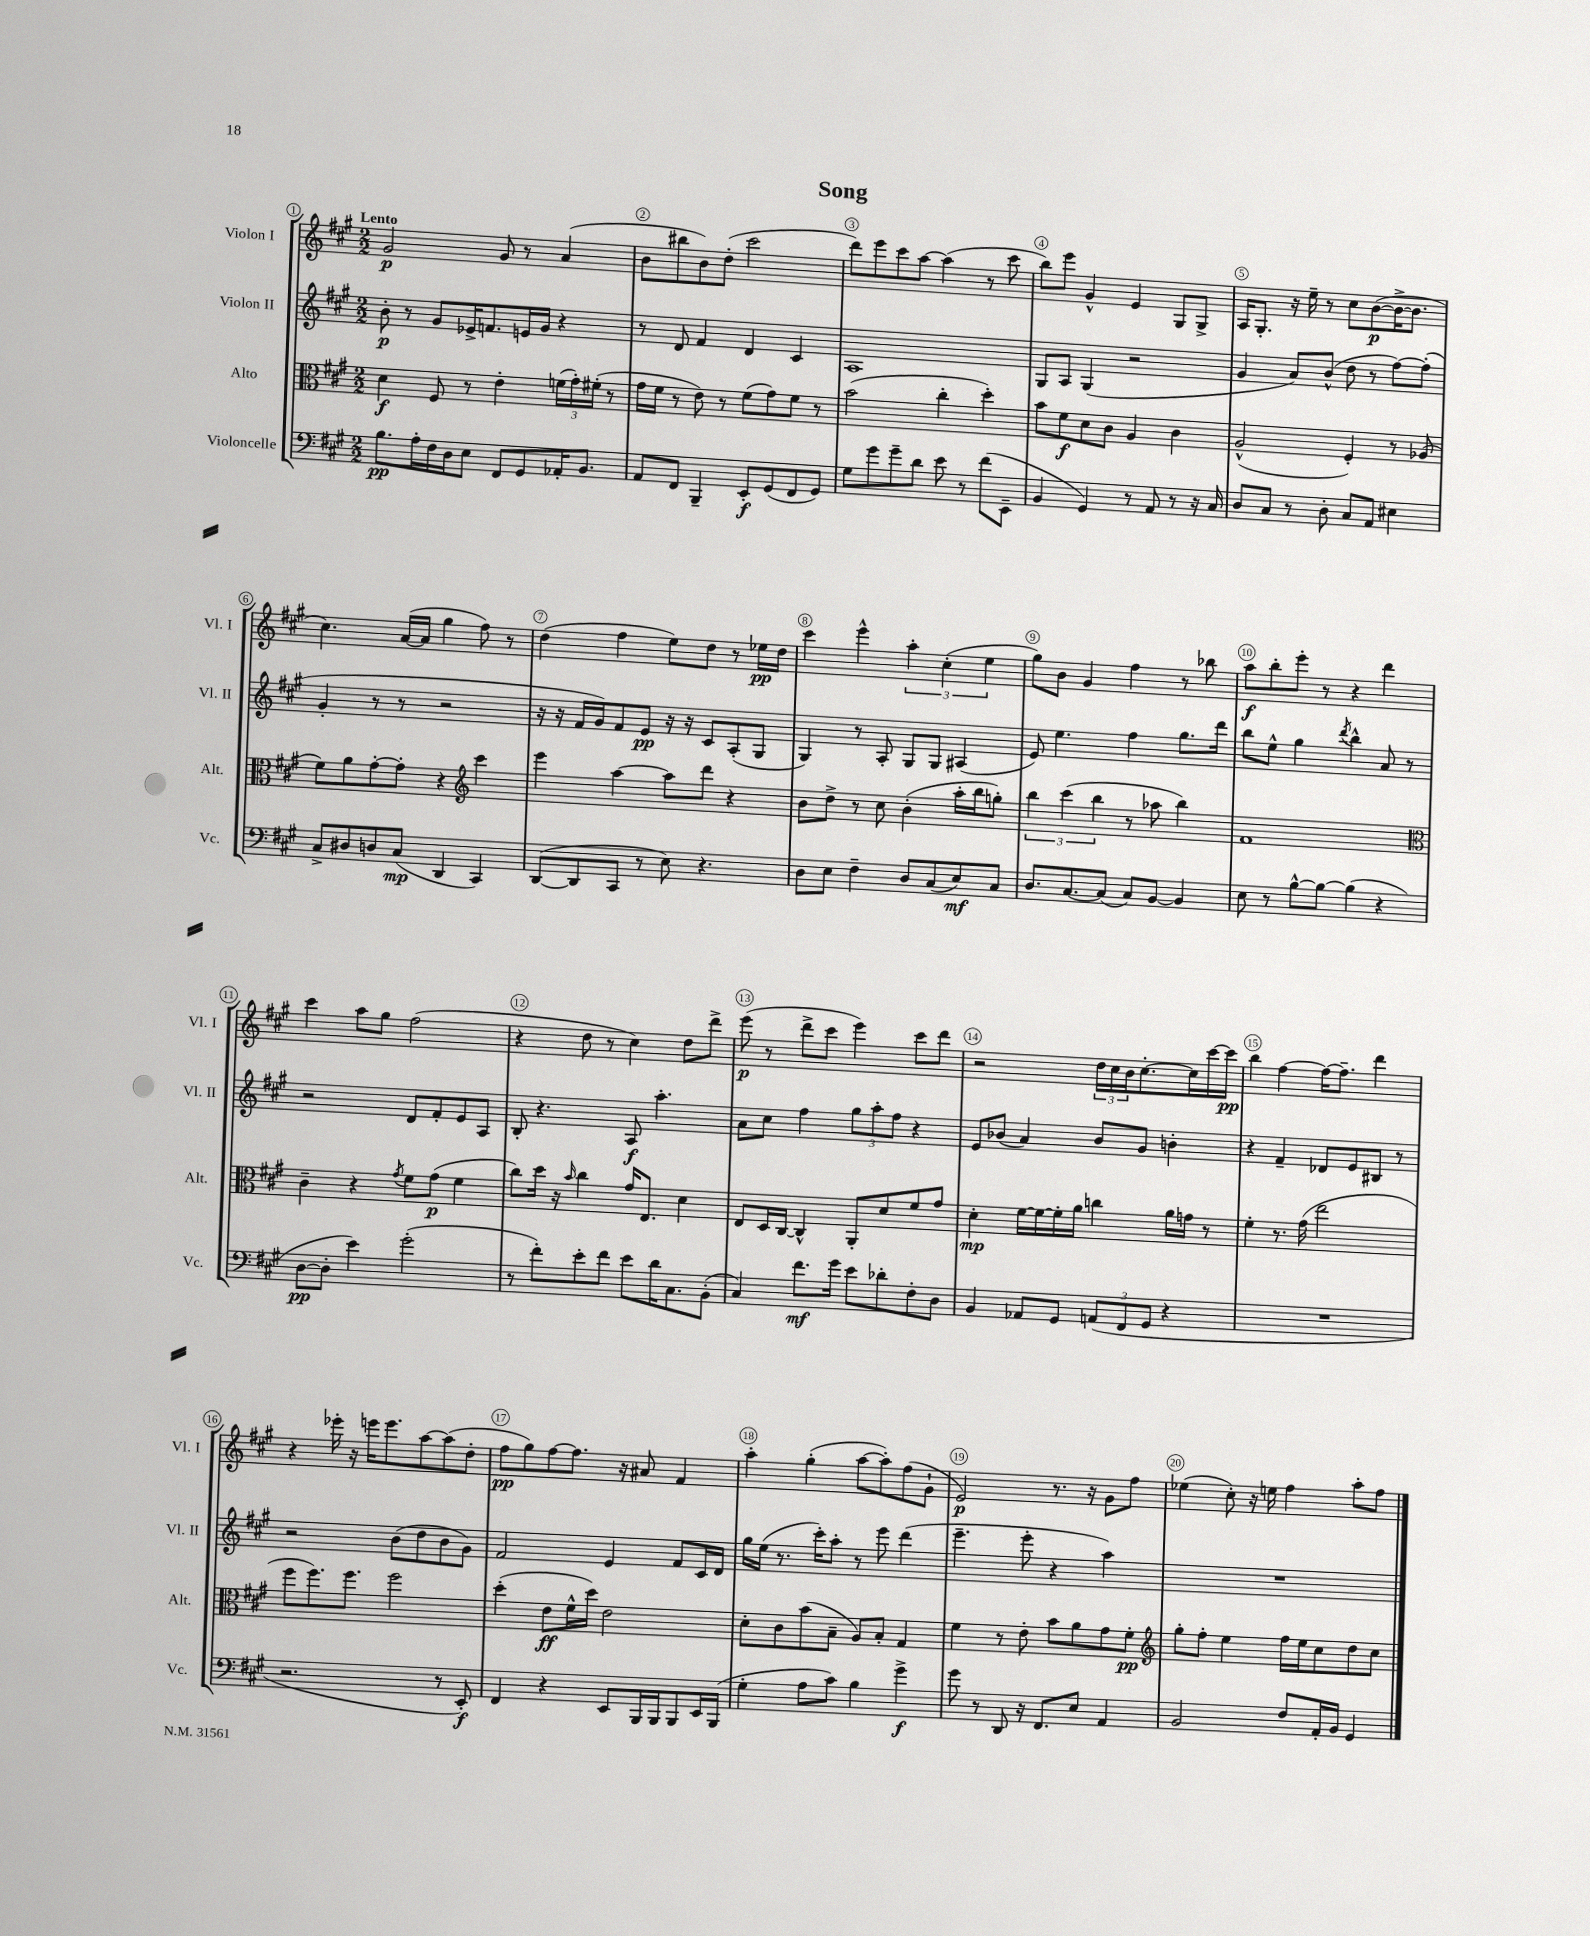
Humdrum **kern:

**kern	**kern	**kern	**kern
*staff4	*staff3	*staff2	*staff1
*clefF4	*clefC3	*clefG2	*clefG2
*k[f#c#g#]	*k[f#c#g#]	*k[f#c#g#]	*k[f#c#g#]
*M2/2	*M2/2	*M2/2	*M2/2
8.B\L	4d\	8b'\	2g#/
.	.	8r	.
16A'\L	.	.	.
16F#\	8F#/	8g#/L	.
16D\J	.	.	.
8E\J	8r	16e-^/K	.
.	.	8.f/	.
8FF#/L	4e'\	.	8g#/
8GG#/	.	16e/L	8r
.	.	16g#/JJ	.
16AA-'/K	(24f\LL	4r	(4a/
.	24g#'\)	.	.
8.BB/J	.	.	.
.	(24f#'\JJ	.	.
.	8r	.	.
=	=	=	=
8AA/L	16g#\LL	8r	8b\L
.	16f#\JJ	.	.
8FF#/J	8r	8d/	8bb#\
4BBB~/	8e\)	4f#/	8b\)
.	8r	.	(8dd'\J
8EE'/L	(8f#\L	4d/	2ccc#\
(8GG#/	8g#\)	.	.
8FF#/	8f#\J	4c#/	.
8GG#/J)	8r	.	.
=	=	=	=
8G#\L	(2b\	1A	8ddd\L)
8g#\	.	.	8eee\
8g#~\	.	.	8ccc#\
8d\J	.	.	[8aa\J
8e\	4cc#'\	.	(4aa\]
8r	.	.	.
(8f#\L	4dd'\)	.	8r
8EE~\J	.	.	8ccc#\
=	=	=	=
4BB/	8b\L	8G#/L	8bb\L)
.	8f#\	8A/J	8eee\J
4GG#/)	8d\	(4G#/	4g#^^/
.	8c#\J	.	.
8r	4A/	2r	4e/
8AA/	.	.	.
8r	4c#\	.	8G#/L
16r	.	.	8G#^/J
16C#/	.	.	.
=	=	=	=
8D/L	(2A^^/	4g#/	16A/LK
.	.	.	8.G#'/J
8C#/J	.	.	.
8r	.	8a/L)	16r
.	.	.	16ee~\
8D'\	.	(8b^^/J	8r
8C#/L	4F#'/)	8dd\	8cc#\L
8AA/J	.	8r	([8b\
4E#\	8r	[8ff#\L)	16b^\_K
.	.	.	8.b\]J
.	(8A-/	(8ff#'\]J	.
=	=	=	=
8C#^/L	8f#\L)	4g#'/	4.cc#\)
8D#/	8a\	.	.
8D/	[8g#'\	8r	.
(8C#/J	8g#'\]J	8r	([16a/LL
.	.	.	16a/]JJ
4DD/	4r	2r	4gg#\
*	*clefG2	*	*
4CC#/)	4ccc#\	.	8ff#\)
.	.	.	8r
=	=	=	=
([8DD/L	4eee\	16r	(4dd\
.	.	16r	.
8DD/]	.	16f#/LL	.
.	.	16g#/J)	.
8CC#/J	[4aa\	8f#/	4ff#\
8r	.	8e/J	.
8E\)	8aa\]L	16r	8ee\L)
.	.	16r	.
4.r	8ddd\J	8c#/L	8dd\J
.	4r	(8A'/	8r
.	.	8G#/J	16ee-\LL
.	.	.	16dd\JJ
=	=	=	=
8D\L	8b\L	4G#/)	4ccc#\
8E\J	8dd^\J	.	.
4F#~\	8r	8r	4eee^^\
.	8cc#\	8A'/	.
8D/L	(4b'\	8G#/L	6aa'\
(8C#/	.	8G#/J	.
.	.	.	(6cc#'\
8E/)	16aa'\LL	(4A#/	.
.	16bb\J	.	.
.	.	.	6ee\
8C#/J	8gg'\J)	.	.
=	=	=	=
8.D/L	6bb\	8e/)	8gg#\L)
.	.	4.ee\	8b\J
.	(6ccc#\	.	.
[8.C#/	.	.	.
.	.	.	4g#/
.	6bb\	.	.
(8C#/]J	.	.	.
8C#/L)	8r	4ff#\	4ff#\
[8BB/J	8aa-\	.	.
4BB/]	4bb\)	8.gg#\L	8r
.	.	.	8bb-\
.	.	16ddd\Jk	.
=	=	=	=
8E\	1f#	8bb\L	8aa\L
8r	.	8ee^^\J	8bb'\
[8B^^\L	.	4gg#\	8eee'\J
8B\_J	.	.	8r
.	.	8qddd/	.
(4B\]	.	4bb^^\	4r
4r	.	8a/	4ddd\
.	.	8r	.
=	=	=	=
*	*clefC3	*	*
[8D\L	4c#~\	2r	4ccc#\
8D'\]J	.	.	.
4e\)	4r	.	8aa\L
.	.	.	8gg#\J
.	8qg#/	.	.
(2g#'\	8f#\L	8d/L	(2ff#\
.	(8g#\J	8f#'/	.
.	4f#\	8e/	.
.	.	8A/J	.
=	=	=	=
8r	8cc#\L)	8B'/	4r
8f#'\L)	16dd\Jk	4.r	.
.	16r	.	.
.	16qqb/	.	.
8e'\	4cc#\	.	8dd\
8f#\J	.	.	8r
8e\L	16g#/LK	8A/	4cc#\)
.	8.E/J	.	.
16d\K	.	4.aa'\	.
8.C#\	.	.	.
.	4d\	.	8dd\L
(8BB'\J	.	.	8ddd^\J
=	=	=	=
4C#/)	8E/L	8a\L	(8eee\
.	16D/L	8cc#\J	8r
.	[16C#/JJ	.	.
8.f#\L	4C#^^/]	4ff#\	8ddd^\L
.	.	.	8ccc#\J
16g#\Jk	.	.	.
8e\L	8AA'/L	12gg#\L	4eee\)
.	.	12aa'\	.
8d-'\	8d/	.	.
.	.	12ff#\J	.
8F#'\	8f#/	4r	8ccc#\L
8D\J	8g#/J	.	8ddd\J
=	=	=	=
4BB/	4d'\	8e/L	2r
.	.	(8b-/J	.
8AA-/L	[16f#\LL	4a/)	.
.	16f#\_	.	.
8GG#/J	16f#'\]	.	.
.	16a\JJ	.	.
(12AA/L	4cc\	8b-/L	24dd\LL
.	.	.	24cc#\
12FF#/	.	.	24b\J
.	.	8g#/J	[8.cc#'\
12GG#/J	.	.	.
4r	16a\LL	4b'\	.
.	16g\JJ	.	16cc#\]L
.	8r	.	[16ccc#\
.	.	.	16ccc#\]JJ
=	=	=	=
1r	4f#'\	4r	4bb\
.	8.r	4f#~/	[4ff#\
.	(16g#\	.	.
.	2ee\	8d-/L	16ff#\_LK
.	.	.	8.ff#~\]J
.	.	8e/	.
.	.	8B#/J	4ddd\
.	.	8r	.
=	=	=	=
2.r	8ff#\L	2r	4r
.	8.ff#\)	.	.
.	.	.	16eee-'\
.	8.ff#\J	.	16r
.	.	.	16eee\LK
.	.	.	8.eee\
.	2ff#\	(8b\L	.
.	.	8dd\	[8aa\
8r	.	8b\	(8aa\]
8EE'/)	.	8g#\J)	8dd'\J
=	=	=	=
4FF#/	(4dd'\	2f#/	8ff#\L
.	.	.	8gg#\)
4r	8e\L	.	[8ff#\
.	16f#^^\L	.	8.ff#\]J
.	16dd\JJ)	.	.
8EE/L	2e\	4e/	.
.	.	.	16r
16BBB/L	.	.	8a#/
16BBB/J	.	.	.
8BBB/	.	8f#/L	4f#/
16EE/L	.	16c#/L	.
(16BBB/JJ	.	16d/JJ	.
=	=	=	=
4G#'\	8d'\L	16gg#\LL	4aa'\
.	.	(16ee\JJ	.
.	8c#\	8.r	.
8A\L	(8b\	.	(4gg#'\
.	.	16ccc#'\LK)	.
8c#\J)	8B~\J	8aa'\J	.
4B\	8A/L)	8r	[8aa\L
.	8B'/J	8eee\	8aa'\])
4g#^\	4G#/	(4ddd\	(8ff#\
.	.	.	8g#`\J
=	=	=	=
8g#\	4f#\	4.eee~\	2e/)
8r	.	.	.
8DD/	8r	.	.
16r	8e'\	8eee'\	.
8.FF#/L	.	.	.
.	8b\L	4r	8.r
8E/J	8a\	.	.
.	.	.	16r
4AA/	8g#\	4aa\)	8g#\L
.	8f#'\J	.	8ff#\J
=	=	=	=
*	*clefG2	*	*
2BB/	8gg#'\L	1r	(4ee-\
.	8ff#'\J	.	.
.	4ee\	.	8cc#'\)
.	.	.	16r
.	.	.	16ee\
8F#/L	16ff#\LL	.	4ff#\
.	16ee\J	.	.
16AA'/L	8cc#\	.	.
16BB/JJ	.	.	.
4GG#/	8dd\	.	8aa'\L
.	8cc#\J	.	8ff#\J
==	==	==	==
*-	*-	*-	*-
